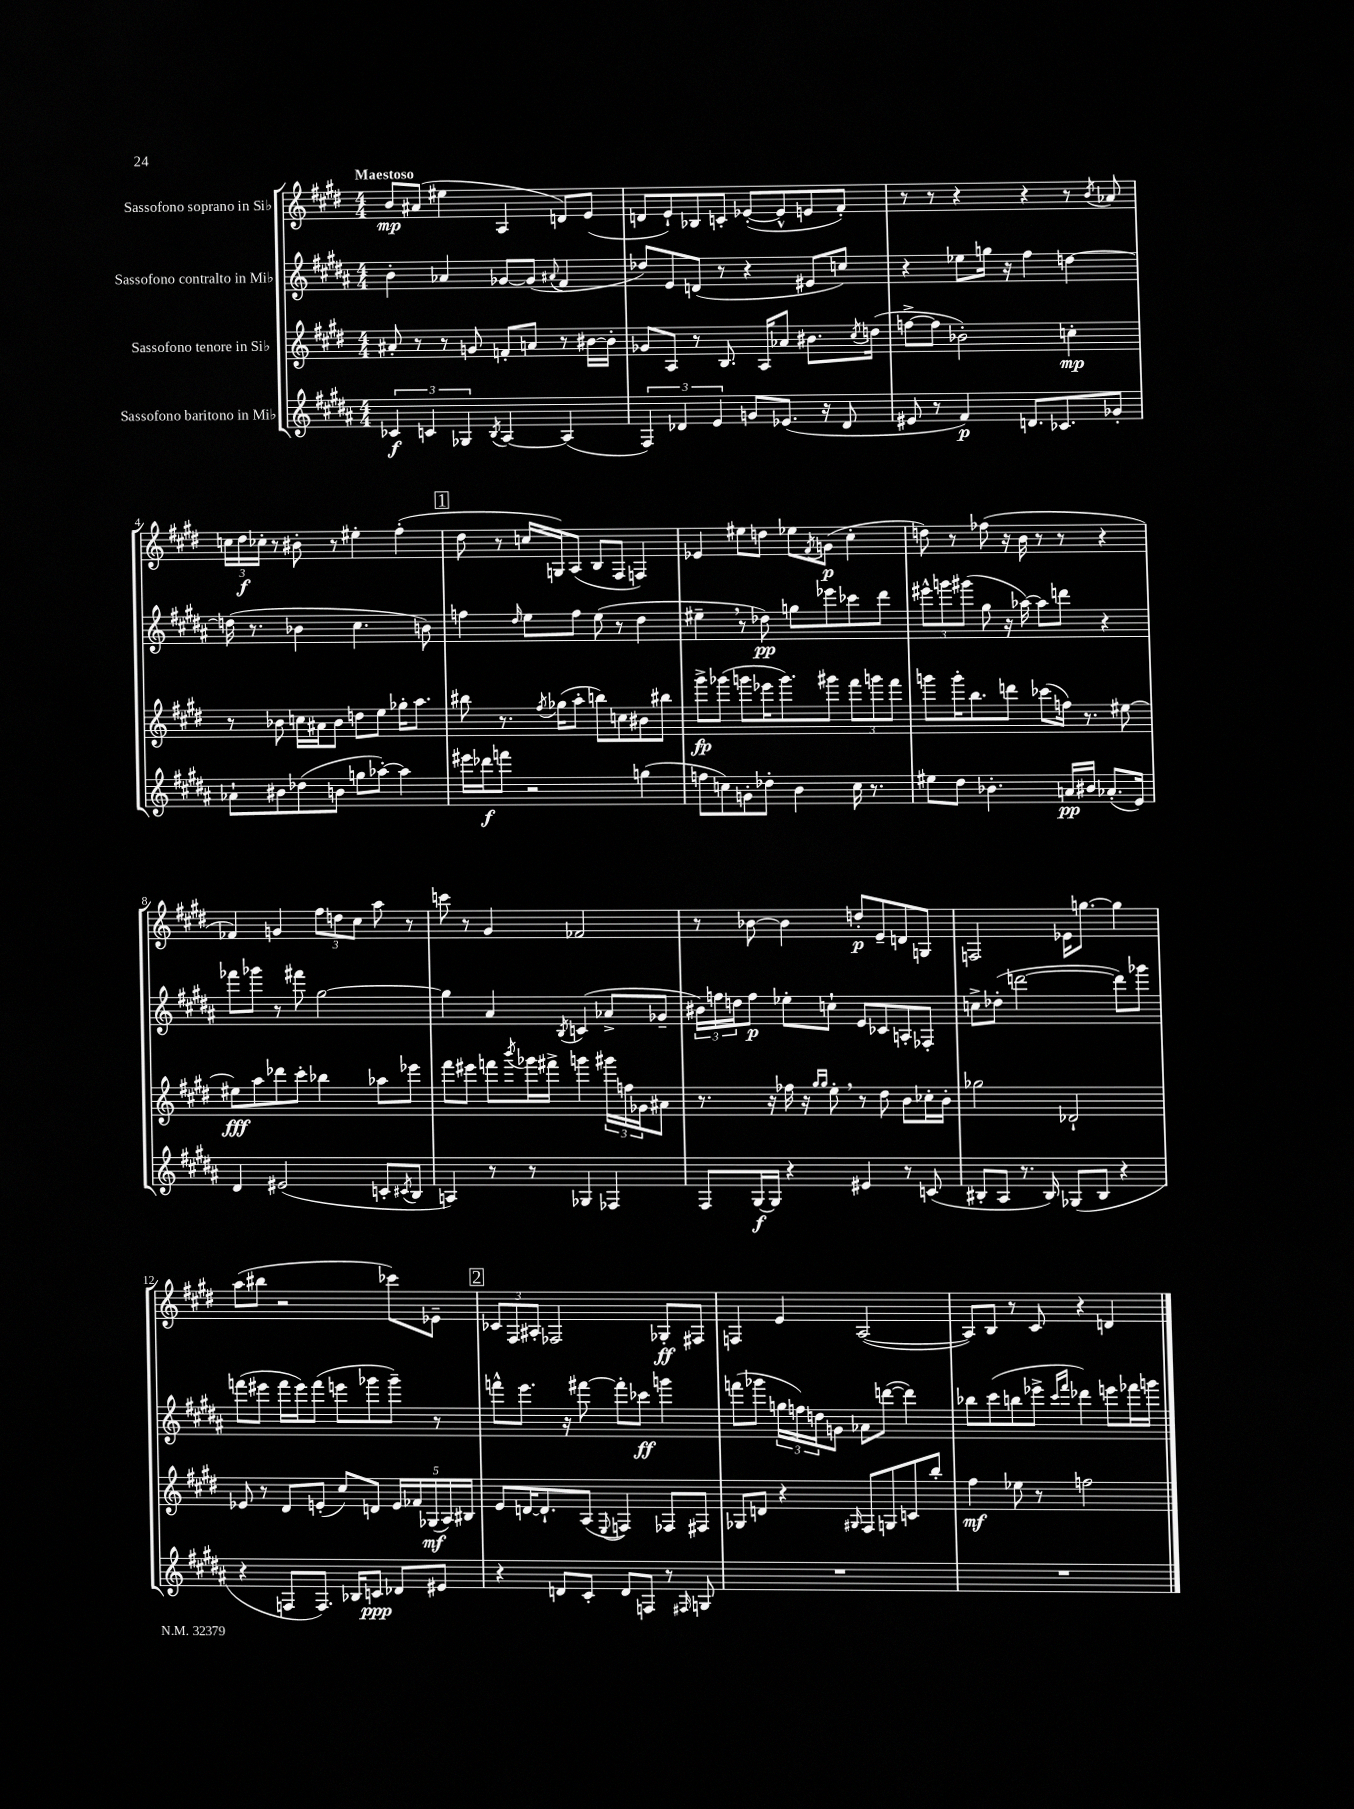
<<
\new StaffGroup <<
\new Staff = "s0" \with { instrumentName = "Sassofono soprano in Sib" } {
    \clef treble \key e \major \numericTimeSignature \time 4/4 \tempo "Maestoso"
    b'8\mp ais'8( eis''4 a4 d'8) e'8( |
    d'8 e'8-!) bes8 c'8-. ees'8~-.( ees'8-^ e'8 fis'8-.) |
    r8 r8 r4 r4 r8 \acciaccatura { b'8 } aes'8 |
    \tuplet 3/2 { c''16 dis''16\f ces''16-. } r8 bis'8-. r8 eis''4-. fis''4-.( |
    \mark \markup { \box "1" } dis''8 r8 c''16 g16) a8( b8 fis8 f4) |
    ees'4 eis''8 d''8 ees''8 \acciaccatura { fis'8 } g'8\p( cis''4-. |
    d''8) r8 fes''8( r16 b'16 r8 r8 r4 |
    fes'4) g'4 \tuplet 3/2 { fis''8 d''8 cis''8 } a''8 r8 |
    c'''8 r8 gis'4 fes'2 |
    r8 bes'8~ bes'4 d''8-.\p e'8-- d'8 g8 |
    f2 ees'16 g''8.~ g''4 |
    a''8( bis''8 r2 ces'''8) ees'8-- |
    \mark \markup { \box "2" } \tuplet 3/2 { ces'8 fis8 ais8-. } fes2 ges8-.\ff fis8 |
    f4 e'4 a2~( |
    a8) b8 r8 cis'8 r4 d'4 \bar "|." |
}
\new Staff = "s1" \with { instrumentName = "Sassofono contralto in Mib" } {
    \clef treble \key b \major \numericTimeSignature \time 4/4
    b'4-. aes'4 ges'8~ ges'8( \appoggiatura { ais'8 } fis'4 |
    des''8) e'8 d'8( r8 r4 eis'8 c''8) |
    r4 ees''8 g''16 r16 fis''4 d''4~ |
    d''16( r8. bes'4 cis''4. b'8) |
    \mark \markup { \box "1" } f''4 \grace { dis''16 } e''8 f''8 e''8( r8 dis''4 |
    eis''4-- \breathe r8 des''8\pp) g''8 ees'''8 ces'''8 dis'''8 |
    \tuplet 3/2 { eis'''8-^ g'''8 gis'''8( } gis''8 r16 aes''16~) aes''8 d'''8 r4 |
    fes'''8 ges'''8 r8 fis'''8 gis''2~ |
    gis''4 ais'4 \acciaccatura { b8 } c'4( aes'8-> ges'8-- |
    \tuplet 3/2 { bis'16) f''16 d''16 } f''8\p ees''8-. c''8-! e'8 ces'8 a8-. fes8-. |
    c''8-> des''8-.( d'''2~ d'''8) ges'''8 |
    f'''8( eis'''8 f'''16 eis'''16) f'''8( e'''8 ges'''8 ges'''8--) r8 |
    \mark \markup { \box "2" } f'''8-^ e'''8. r16 fis'''8~ fis'''8-. ces'''8\ff g'''4 |
    f'''8( ges'''8 \tuplet 3/2 { g''16 f''16) d''16 } g'8 aes'8 d'''8~( d'''4) |
    bes''8 cis'''8( b''8 ees'''8-> \grace { cis'''16 fis'''16 } des'''4) e'''8 fes'''16 g'''16 \bar "|." |
}
\new Staff = "s2" \with { instrumentName = "Sassofono tenore in Sib" } {
    \clef treble \key e \major \numericTimeSignature \time 4/4
    ais'8-. r8 r8 g'8 f'8-. a'8 r8 bis'16~ bis'16-. |
    ges'8 a8 r8 b8. a16 aes'8 bis'8. \acciaccatura { cis''8 } d''16( |
    f''8~-> f''8 bes'2-.) c''4-.\mp |
    r8 bes'8 c''16 ais'16 bes'8 d''8 e''8 ges''16-. a''8. |
    \mark \markup { \box "1" } bis''8 r8. \acciaccatura { fis''8 } ges''16( a''8-. b''8) c''8 bis'8 bis''8 |
    gis'''8->\fp ges'''8( g'''8 ees'''16 g'''8.) gis'''8 \tuplet 3/2 { fis'''8 g'''8 fis'''8 } |
    g'''8 g'''16-. b''8. d'''8 ces'''8( f''16) r8. eis''8~ |
    eis''8\fff a''8 des'''8 cis'''8-. bes''4 aes''8 ees'''8 |
    fis'''8 eis'''8 f'''8 \acciaccatura { b'''8 } ges'''16 fis'''16-> g'''4 \tuplet 3/2 { gis'''16 f''16 ges'16 } ais'8 |
    r8. r16 fes''16 r16 \grace { gis''16 gis''16 } e''8-. \breathe r8 dis''8 b'8 ces''16-. b'16-. |
    ges''2 des'2-! |
    ees'8 r8 dis'8 e'8-.( cis''8) d'8 \tuplet 5/4 { e'16 fes'16 ges16\mf( a16) bis16 } |
    \mark \markup { \box "2" } e'8 d'16~ d'8.-! a8( \appoggiatura { e8 } f4) fes8 fis8 |
    ges8 d'8 r4 \grace { gis16 } fis8 g8 c'8 b''8-. |
    fis''4\mf ees''8 r8 f''2 \bar "|." |
}
\new Staff = "s3" \with { instrumentName = "Sassofono baritono in Mib" } {
    \clef treble \key b \major \numericTimeSignature \time 4/4
    \tuplet 3/2 { ces'4\f c'4 ges4 } \acciaccatura { b8 } ais4~ ais4( |
    \tuplet 3/2 { fis4) des'4 e'4 } g'8 ees'8.( r16 des'8 |
    eis'8 r8 fis'4\p) d'8. ces'8. ges'8-. |
    aes'8-! bis'8 des''8( b'8 g''8 aes''8~-.) aes''4 |
    \mark \markup { \box "1" } eis'''16 des'''16\f f'''8 r2 g''4( |
    f''8 c''8) g'8-. des''8-. b'4 c''16 r8. |
    eis''8 dis''8 bes'4.-. a'16\pp bis'16 aes'8.-.( e'16) |
    dis'4 eis'2( c'8-. \acciaccatura { cis'8 } b8 |
    a4) r8 r8 ges4 fes4 |
    fis8 gis16~\f gis16 r4 eis'4 r8 c'8( |
    bis8-. ais8 r8. bis16) ges8( bis8 r4 |
    r4 f8 f8.) bes16 c'8\ppp des'8 eis'8 |
    \mark \markup { \box "2" } r4 d'8 cis'8-. d'8 f8 r8 \grace { fis16 } g8 |
    R1 |
    R1 \bar "|." |
}
>>
>>
